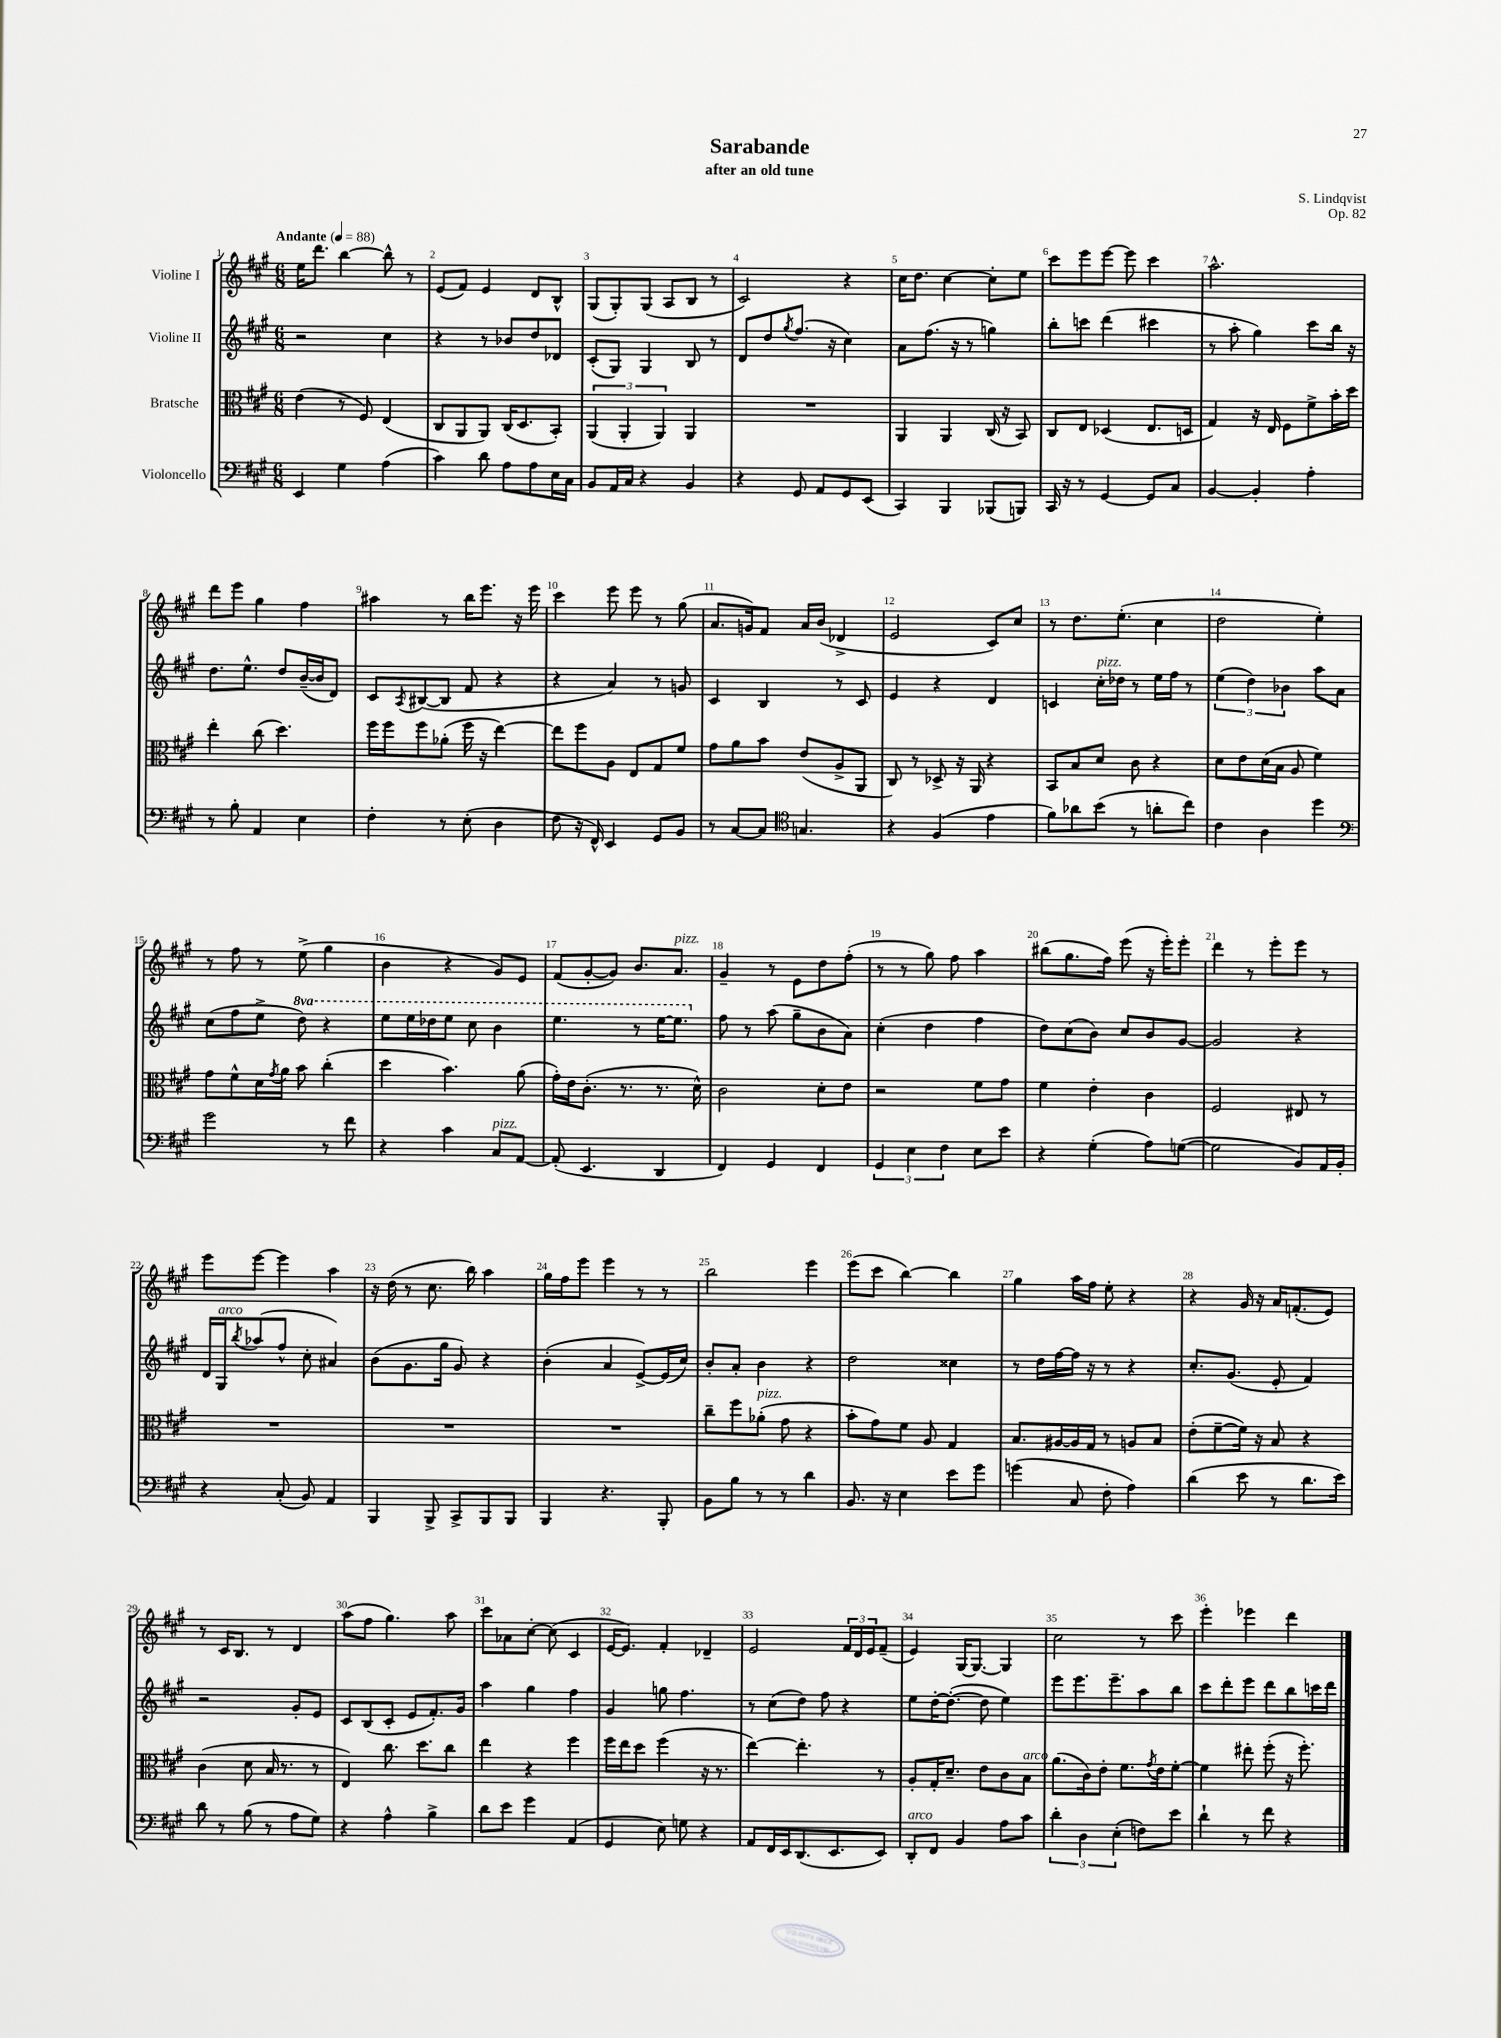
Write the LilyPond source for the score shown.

\header { title = "Sarabande" composer = "S. Lindqvist" subtitle = "after an old tune" opus = "Op. 82" }
<<
\new StaffGroup <<
\new Staff = "s0" \with { instrumentName = "Violine I" } {
    \clef treble \key a \major \numericTimeSignature \time 6/8 \tempo "Andante" 4 = 88
    e''16 d'''8. b''4~ b''8-^ r8 |
    e'8( fis'8) e'4 d'8 b8-^ |
    gis8( gis8-.) gis8( a8 b8 r8 |
    cis'2) r4 |
    cis''16 d''8. cis''4~ cis''8-. e''8 |
    cis'''8 e'''8 e'''8~ e'''8 cis'''4 |
    a''2.-^ |
    d'''8 e'''8 gis''4 fis''4 |
    ais''4 r8 b''16 e'''8. r16 e'''16 |
    cis'''4 e'''8 e'''8 r8 gis''8( |
    a'8. g'16) fis'8 a'16 b'16( des'4-> |
    e'2 cis'8) cis''8 |
    r8 d''8. e''8.-.( cis''4 |
    d''2 e''4-.) |
    r8 fis''8 r8 e''8->( gis''4 |
    b'4 r4 gis'8) e'8 |
    fis'8( gis'8~-. gis'8) b'8. a'8.^\markup { \italic "pizz." } |
    gis'4-- r8 e'8 d''8 fis''8-.( |
    r8 r8 gis''8) fis''8 a''4 |
    bis''8( gis''8. fis''16) e'''8( r16 e'''16-.) e'''8-. |
    d'''4 r8 e'''8-. e'''8 r8 |
    e'''8 e'''8~ e'''4 a''4 |
    r16 d''16( r8 cis''8. b''16) a''4 |
    gis''16 fis''16 e'''8 e'''4 r8 r8 |
    b''2 e'''4 |
    e'''8( cis'''8 b''4~) b''4 |
    gis''4 a''16 fis''16 e''8-. r4 |
    r4 gis'16 r16 a'16 f'8.-.( e'8) |
    r8 cis'16 b8. r8 d'4 |
    a''8( fis''8 gis''4.) a''8 |
    cis'''8 aes'8 cis''8~-. cis''8( cis'4 |
    e'16~ e'8.) fis'4-. des'4-- |
    e'2 \tuplet 3/2 { fis'16 d'16 e'16 } fis'8--( |
    e'4) gis16~ gis8.~ gis4 |
    cis''2 r8 cis'''8 |
    e'''4-. ees'''4 d'''4 \bar "|." |
}
\new Staff = "s1" \with { instrumentName = "Violine II" } {
    \clef treble \key a \major \numericTimeSignature \time 6/8 \set Staff.ottavationMarkups = #ottavation-simple-ordinals
    r2 cis''4 |
    r4 r8 bes'8 d''8 des'8 |
    cis'8-.( gis8) gis4 b8 r8 |
    d'8 d''8 \acciaccatura { gis''8 } fis''8.( r16 cis''4) |
    a'8 fis''8.( r16 r8 g''4) |
    b''8-. c'''8 d'''4( cis'''4 |
    r8 a''8-. gis''4) cis'''8 b''16 r16 |
    d''8. e''8.-^ d''8 b'16~--( b'16 d'8) |
    cis'8 \acciaccatura { a8 } bis8~( bis8 fis'8 r4 |
    r4 a'4) r8 g'8 |
    cis'4 b4 r8 cis'8 |
    e'4 r4 d'4 |
    c'4 cis''16-.^\markup { \italic "pizz." } des''16 r8 e''16 fis''16 r8 |
    \tuplet 3/2 { e''4( d''4) bes'4 } a''8 a'8 |
    cis''8( fis''8 e''8-> \ottava #1 d'''8) r4 |
    e'''8 e'''16 des'''16 e'''8 cis'''8 b''4 |
    e'''4. r8 e'''16~ e'''8. \ottava #0 |
    fis''8 r8 a''8( gis''8-- b'8 a'8) |
    cis''4-.( d''4 fis''4 |
    d''8) cis''8( b'8) cis''8 b'8 gis'8~ |
    gis'2 r4 |
    d'16 gis16^\markup { \italic "arco" } \acciaccatura { b''8 } aes''8( fis''8-^ cis''8-. ais'4) |
    b'8( gis'8. gis''16 gis'8) r4 |
    b'4-.( a'4 e'8~->) e'16( cis''16) |
    b'8-. a'8-. b'4 r4 |
    d''2 cisis''4 |
    r8 d''16 fis''16~ fis''16 r16 r8 r4 |
    cis''8.-. gis'8.( e'8-. fis'4) |
    r2 gis'8-. e'8 |
    cis'8 b8( cis'8-. e'8 fis'8.-.) gis'16 |
    a''4 gis''4 fis''4 |
    gis'4 g''8 fis''4. |
    r8 cis''8( d''8) fis''8 r4 |
    e''8 d''16~-. d''8.~-.( d''8 e''4) |
    e'''8 e'''8. e'''8.-- a''8 b''8 |
    cis'''8 d'''8-. e'''8 d'''8 b''8 c'''16 d'''16 \bar "|." |
}
\new Staff = "s2" \with { instrumentName = "Bratsche" } {
    \clef alto \key a \major \numericTimeSignature \time 6/8
    e'4( r8 fis8) e4( |
    cis8 a,8 a,8) cis16( d8. b,8-.) |
    \tuplet 3/2 { a,4( a,4-. a,4) } a,4 |
    R2. |
    a,4 a,4 cis16( r16 b,8) |
    cis8 e8 des4( e8. d16 |
    gis4) r16 e16 fis8 fis'8-> b'16-. d''16 |
    e''4-. cis''8( d''4.) |
    fis''16 fis''16 fis''8 aes'8-.( fis''16 r16 e''4~) |
    e''8 fis''8 a8 e8 gis8 fis'8 |
    gis'8 a'8 b'8 e'8( a8-> a,8 |
    cis8) r8 des8-> r16 a,16 r4 |
    b,8 b8 d'8 cis'8 r4 |
    d'8 e'8 d'16( b16 a8 fis'4) |
    gis'8 fis'8-^ d'16 \acciaccatura { gis'8 } a'16 b'8 cis''4-.( |
    d''4 b'4.) a'8( |
    gis'16-.) e'16 cis'8.-.( r8. r8. d'16-^) |
    cis'2 d'8-. e'8 |
    r2 fis'8 gis'8 |
    fis'4 e'4-. cis'4 |
    fis2 eis8 r8 |
    R2. |
    R2. |
    R2. |
    cis''8-- fis''8 aes'8-.^\markup { \italic "pizz." }( gis'8 r4 |
    b'8-. gis'8) fis'8 a8 gis4 |
    b8. ais16~ ais16 gis16 r8 a8 b8 |
    e'8-.( fis'8~-- fis'16) r16 b8 r4 |
    cis'4( d'8 b16 r8. r8 |
    e4) cis''8. d''8. cis''8 |
    e''4 r4 fis''4 |
    fis''16 e''16 d''8 fis''4( r16 r8. |
    e''4~) e''4.-. r8 |
    a8-. gis16-. d'8.-- e'8 cis'8 b8^\markup { \italic "arco" } |
    a'8.( cis'16) e'8-. fis'8. \acciaccatura { gis'8 } e'16 fis'8~-. |
    fis'4 eis''8-. fis''8-.( r16 fis''8.-.) \bar "|." |
}
\new Staff = "s3" \with { instrumentName = "Violoncello" } {
    \clef bass \key a \major \numericTimeSignature \time 6/8
    e,4 gis4 a4( |
    cis'4) d'8 a8 a8 e16 cis16 |
    b,8 a,16 cis16 r4 b,4 |
    r4 gis,8 a,8 gis,8 e,8( |
    cis,4) b,,4 bes,,8( b,,8) |
    cis,16 r16 r8 gis,4~ gis,8 cis8 |
    b,4~ b,4-. a4-. |
    r8 b8-. a,4 e4 |
    fis4-. r8 e8-.( d4 |
    fis8 r16 fis,16-^) e,4 gis,8 b,8 |
    r8 cis8~ cis8 \clef tenor g4. |
    r4 fis4( e'4 |
    fis'8) aes'8 b'8( r8 a'8-. cis''8) |
    cis'4 a4 d''4 |
    \clef bass gis'2 r8 fis'8 |
    r4 cis'4 cis8^\markup { \italic "pizz." } a,8~ |
    a,8-.( e,4. d,4 |
    fis,4) gis,4 fis,4 |
    \tuplet 3/2 { gis,4 e4 fis4 } e8 e'8 |
    r4 gis4-.( a8) g8~( |
    g2 b,8) a,16 b,16-. |
    r4 cis8-.( b,8) a,4 |
    b,,4 b,,8-> cis,8-> b,,8 b,,8 |
    b,,4 r4. b,,8-. |
    b,8 b8 r8 r8 d'4 |
    b,8. r16 e4 e'8 gis'8 |
    g'4( cis8 fis8-. a4) |
    d'4( e'8 r8 d'8. e'16) |
    d'8 r8 b8( r8 a8 gis8) |
    r4 a4-^ b4-> |
    d'8 e'8 gis'4 a,4( |
    gis,4 e8) g8 r4 |
    a,8 fis,16 e,16 d,8.( e,8. e,8) |
    d,8-.^\markup { \italic "arco" } fis,8 b,4 a8 cis'8 |
    \tuplet 3/2 { d'4-. d4 e4-.( } f8) e'8 |
    d'4-! r8 fis'8 r4 \bar "|." |
}
>>
>>
\layout { \context { \Score \override BarNumber.break-visibility = ##(#f #t #t) barNumberVisibility = #all-bar-numbers-visible } }
